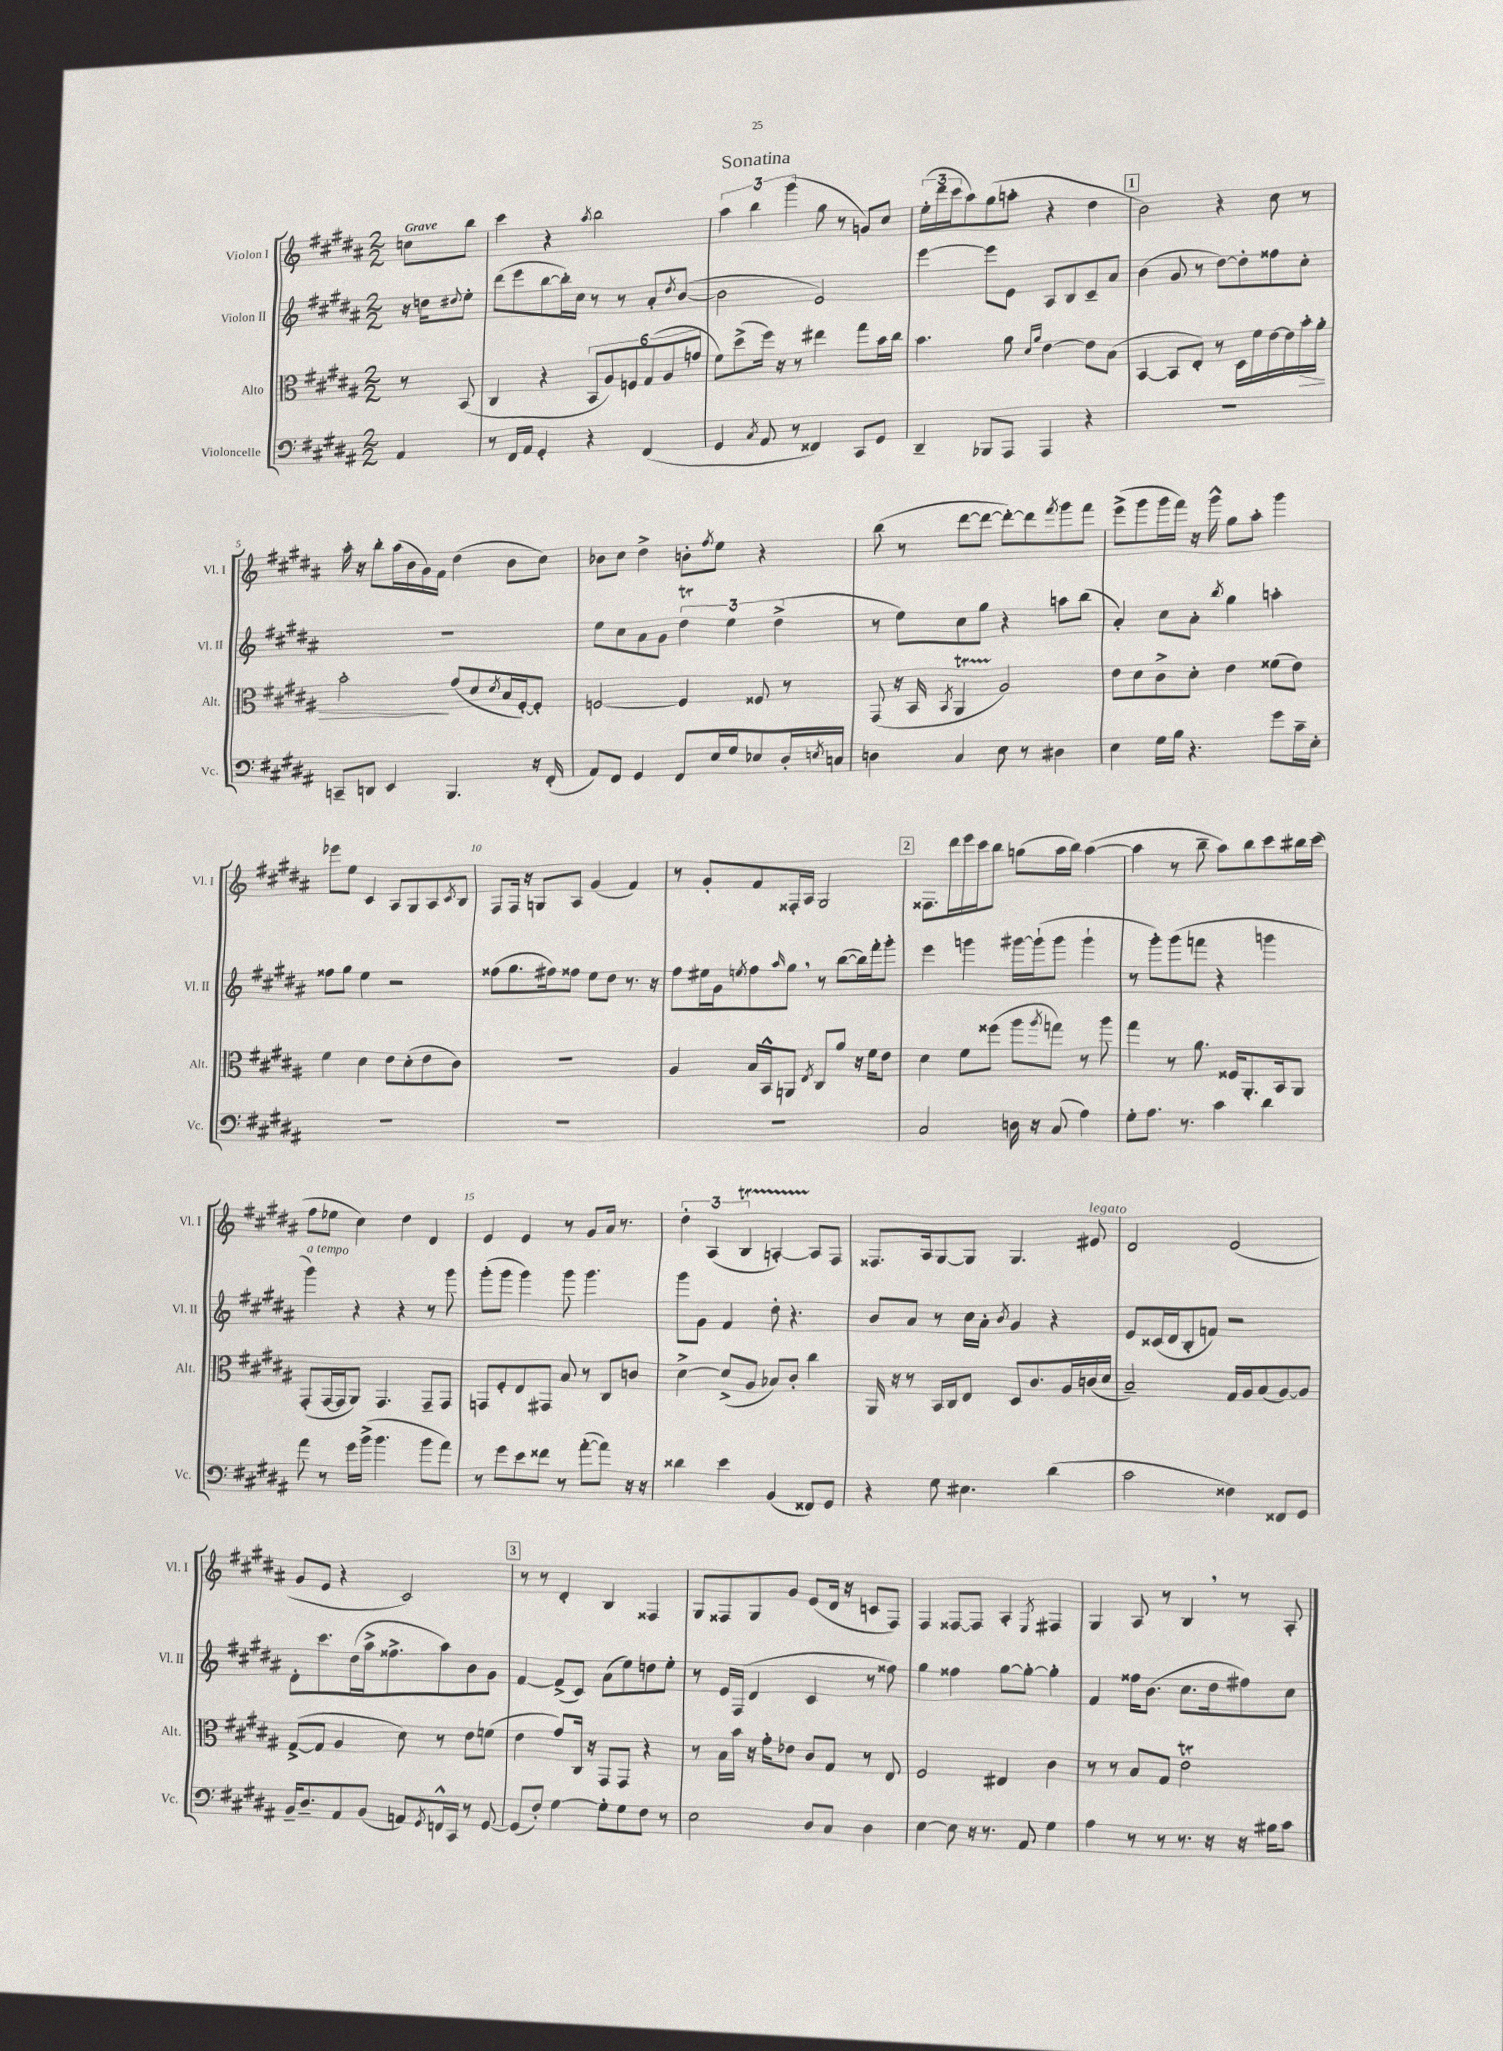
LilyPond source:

\header { title = "Sonatina" }
<<
\new StaffGroup <<
\new Staff = "s0" \with { instrumentName = "Violon I" shortInstrumentName = "Vl. I" } {
    \clef treble \key b \major \numericTimeSignature \time 2/2 \partial 4 \tempo "Grave"
    c''8 b''8 |
    cis'''4 r4 \acciaccatura { ais''8 } b''2 |
    \tuplet 3/2 { ais''4 b''4 gis'''4( } gis''8 r8 g'8) cis''8 |
    \tuplet 3/2 { e''16-.( dis'''16 cis'''16 } ais''8) gis''8( a''8-. r4 dis''4 |
    \mark \markup { \box "1" } b'2) r4 cis''8 r8 |
    ais''16-. r16 b''8-. ais''16( b'16 gis'16) fis'16 dis''4( b'8 cis''8) |
    bes'8 cis''8 dis''4-> b'8-. \acciaccatura { fis''8 } e''8 r4 |
    b''8( r8 dis'''8~ dis'''8~ dis'''8~-.) dis'''8 \acciaccatura { fis'''8 } gis'''8 fis'''8 |
    e'''8->( gis'''8 gis'''16 fis'''16) r16 gis'''16-^ gis''8 ais''8-. gis'''4 |
    ees'''8 e''8 cis'4 ais8 gis8 ais8 \acciaccatura { cis'8 } b8 |
    fis8 fis16 r16 g8 ais8 gis'4( fis'4) |
    r8 gis'8-. fis'8 fisis16-. ais16 gis2 |
    \mark \markup { \box "2" } fisis8. dis'''16 e'''16 cis'''16 b''8 g''8( ais''16 b''16) ais''4~( |
    ais''4 r8 b''8-- ais''8) b''8 cis'''8 bis''16 cis'''16( |
    fis''8 ees''8 cis''4) dis''4 dis'4 |
    e'4 e'4 r8 gis'8 ais'16 r8. |
    \tuplet 3/2 { dis''4-. ais4( b4\startTrillSpan } a4~-.) a8\stopTrillSpan fis8 |
    fisis8. ais16 gis8~ gis8 gis4. eis'8^\markup { \italic "legato" } |
    dis'2 e'2( |
    gis'8 e'8 r4 cis'2) |
    \mark \markup { \box "3" } r8 r8 dis'4-. b4 fisis4 |
    gis8 fisis8 gis8 gis'8 e'8( dis'16 r16 c'8 fisis8) |
    fis4 fisis8~ fisis8 ais4-. \acciaccatura { e8 } fis4 |
    gis4 ais8 r8 b4 \breathe r8 ais8-. \bar "|." |
}
\new Staff = "s1" \with { instrumentName = "Violon II" shortInstrumentName = "Vl. II" } {
    \clef treble \key b \major \numericTimeSignature \time 2/2 \partial 4
    r16 d''16 \appoggiatura { dis''8 } e''8-. |
    dis'''8( e'''8 b''8~ b''16-.) cis''16 r8 r8 ais'8-. \acciaccatura { dis''8 } b'8~( |
    b'2 e'2) |
    e'''4~ e'''8 e'8 ais8 b8 cis'8-- ais'8 |
    \mark \markup { \box "1" } b'4( gis'8 r8 dis''8~) dis''8-. fisis''8 cis''8-. |
    R1 |
    e''8 cis''8 ais'8 gis'8 \tuplet 3/2 { dis''4\trill e''4 dis''4->( } |
    r8 e''8) cis''8 gis''8 r4 a''8 b''8( |
    ais'4-.) cis''8 ais'8-. \acciaccatura { b''8 } gis''4 a''4-. |
    fisis''8 gis''8 e''4 r2 |
    fisis''8( gis''8. fis''16) fisis''8 e''8 dis''8 r8. r16 |
    fis''8 eis''16 gis'16 \acciaccatura { e''8 } fis''8 \grace { ais''16 } gis''8 \breathe r8 b''8~( b''16) fis'''16-. gis'''8-. |
    \mark \markup { \box "2" } e'''4 g'''4 gis'''16~ gis'''16-!( gis'''8 gis'''4-! |
    r8 gis'''8-.) gis'''8( f'''8 r4 g'''4 |
    gis'''4^\markup { \italic "a tempo" }) r4 r4 r8 gis'''8 |
    gis'''8-.( gis'''8 gis'''4) gis'''8 gis'''4. |
    gis'''8 gis'8 fis'4 dis''8-. r4. |
    b'8 ais'8 r8 cis''16 ais'16-. \acciaccatura { b'8 } gis'4 r4 |
    e'8 cisis'16( dis'16 b8-. f'8) r2 |
    dis'8-. cis'''8. dis''16( ais''16-> fisis''8.-> ais''8) b'8 gis'8 |
    \mark \markup { \box "3" } fis'4~ fis'8->( cis'8) ais'8( e''8) d''8 e''8-. |
    r8 e'16 fis16( dis'4 cis'4 r8 fisis''8) |
    gis''4 fisis''4 gis''8~ gis''8~-. gis''4-. |
    fis'4 fisis''16 b'8.( cis''8. dis''16 fis''8) cis''8 \bar "|." |
}
\new Staff = "s2" \with { instrumentName = "Alto" shortInstrumentName = "Alt." } {
    \clef alto \key b \major \numericTimeSignature \time 2/2 \partial 4
    r8 b,8( |
    cis4 r4 \tuplet 6/4 { b,8 ais8) f8 gis8( ais8 g'8 } |
    fis'8) dis''8->( fis''16) r16 r8 eis''4 gis''8 b'16 cis''16 |
    b'4. ais'8 \grace { dis'16 ais'16 } e'4~ e'8 b8( |
    \mark \markup { \box "1" } b,4~ b,8 e8-.) r8 dis16 fis'16 e'16~ e'16 b'16-.\> ais'16-. |
    b'2-.\! gis'8( dis'8 \acciaccatura { dis'8 } b16 fis16~-.) fis8-. |
    f2~ f4 fisis8 r8 |
    gis,8( r16 b,16 \acciaccatura { b,8 } ais,4\startTrillSpan ais2\stopTrillSpan) |
    e'8 dis'8 cis'8-> dis'8-. e'4 fisis'8( e'8) |
    fis'4 dis'4 e'8 dis'8-.( e'8 cis'8) |
    R1 |
    ais4 b16 b,16-^ a,8 \acciaccatura { e8 } cis8 ais'8 r16 fis'16 e'8 |
    \mark \markup { \box "2" } dis'4 fis'8 fisis''8( ais''8 \acciaccatura { ais''8 } g''8) r8 ais''8 |
    gis''4 r8 ais'8. fisis16 ais,8.-. b,16 ais,8 |
    gis,8-.( gis,16~ gis,16 ais,8) gis,4. gis,8-- gis,8 |
    g,8 fis8-. e8 gis,8 b8 r8 cis8 c'8 |
    dis'4~-> dis'8->( ais8 bes8) cis'8-. cis''4 |
    ais,16 r16 r8 b,16 cis16 e8 dis8 cis'8. ais16 c'16( dis'16 |
    b2--) gis16 ais16 b8( ais8~) ais8 |
    gis8~->( gis8 ais4 dis'8) r8 e'8 f'8( |
    \mark \markup { \box "3" } e'4 gis'8) cis16 r16 gis,8 gis,8 r4 |
    r8 b16 b'16 r16 gis'16-. ees'8 cis'8 gis8 r8 e8 |
    fis2 eis4 cis'4 |
    r8 r8 b8 gis8 e'2\trill \bar "|." |
}
\new Staff = "s3" \with { instrumentName = "Violoncelle" shortInstrumentName = "Vc." } {
    \clef bass \key b \major \numericTimeSignature \time 2/2 \partial 4
    ais,4 |
    r8 fis,16 ais,16 gis,4-. r4 fis,4( |
    gis,4 \acciaccatura { cis8 } ais,8 r8 fisis,4) cis,8 gis,8 |
    dis,4-- bes,,8 ais,,8 ais,,4 r4 |
    \mark \markup { \box "1" } R1 |
    c,8-- d,8 e,4 b,,4. r16 fis,16-.( |
    ais,8) fis,8 gis,4 fis,8 e16 gis16 ees8 dis16-. \acciaccatura { e8 } c16 |
    d4 cis4 e8 r8 dis4 |
    e4 gis16 b16 r4. gis'8 cis'16-- e16-. |
    R1 |
    R1 |
    R1 |
    \mark \markup { \box "2" } cis2 d16 r16 cis8( ais4) |
    gis8-. ais8. r8. cis'4 dis'4 |
    ais'8 r8 gis'16 b'16->( b'4. b'8 ais'8) |
    r8 gis'8 e'8 fisis'8 r8 ais'8~-.( ais'8) r16 r16 |
    disis'4 e'4 b,4( fisis,8) gis,8 |
    r4 gis8 eis4. dis'4( |
    cis'2 fisis4) fisis,8 gis,8 |
    b,16-- dis8.-- ais,8 b,8( a,8) \acciaccatura { gis,8 } f,16-^ cis,16 r8 gis,8~ |
    \mark \markup { \box "3" } gis,8( fis8-.) gis4~ gis8-. gis8 fis8 r8 |
    e2 dis8 cis8 dis4 |
    e4~ e8 r16 r8. ais,8 gis4 |
    ais4 r8 r8 r8. r16 r16 bis16 cis'8 \bar "|." |
}
>>
>>
\layout { \context { \Score \override BarNumber.break-visibility = ##(#f #t #t) barNumberVisibility = #(every-nth-bar-number-visible 5) } }
